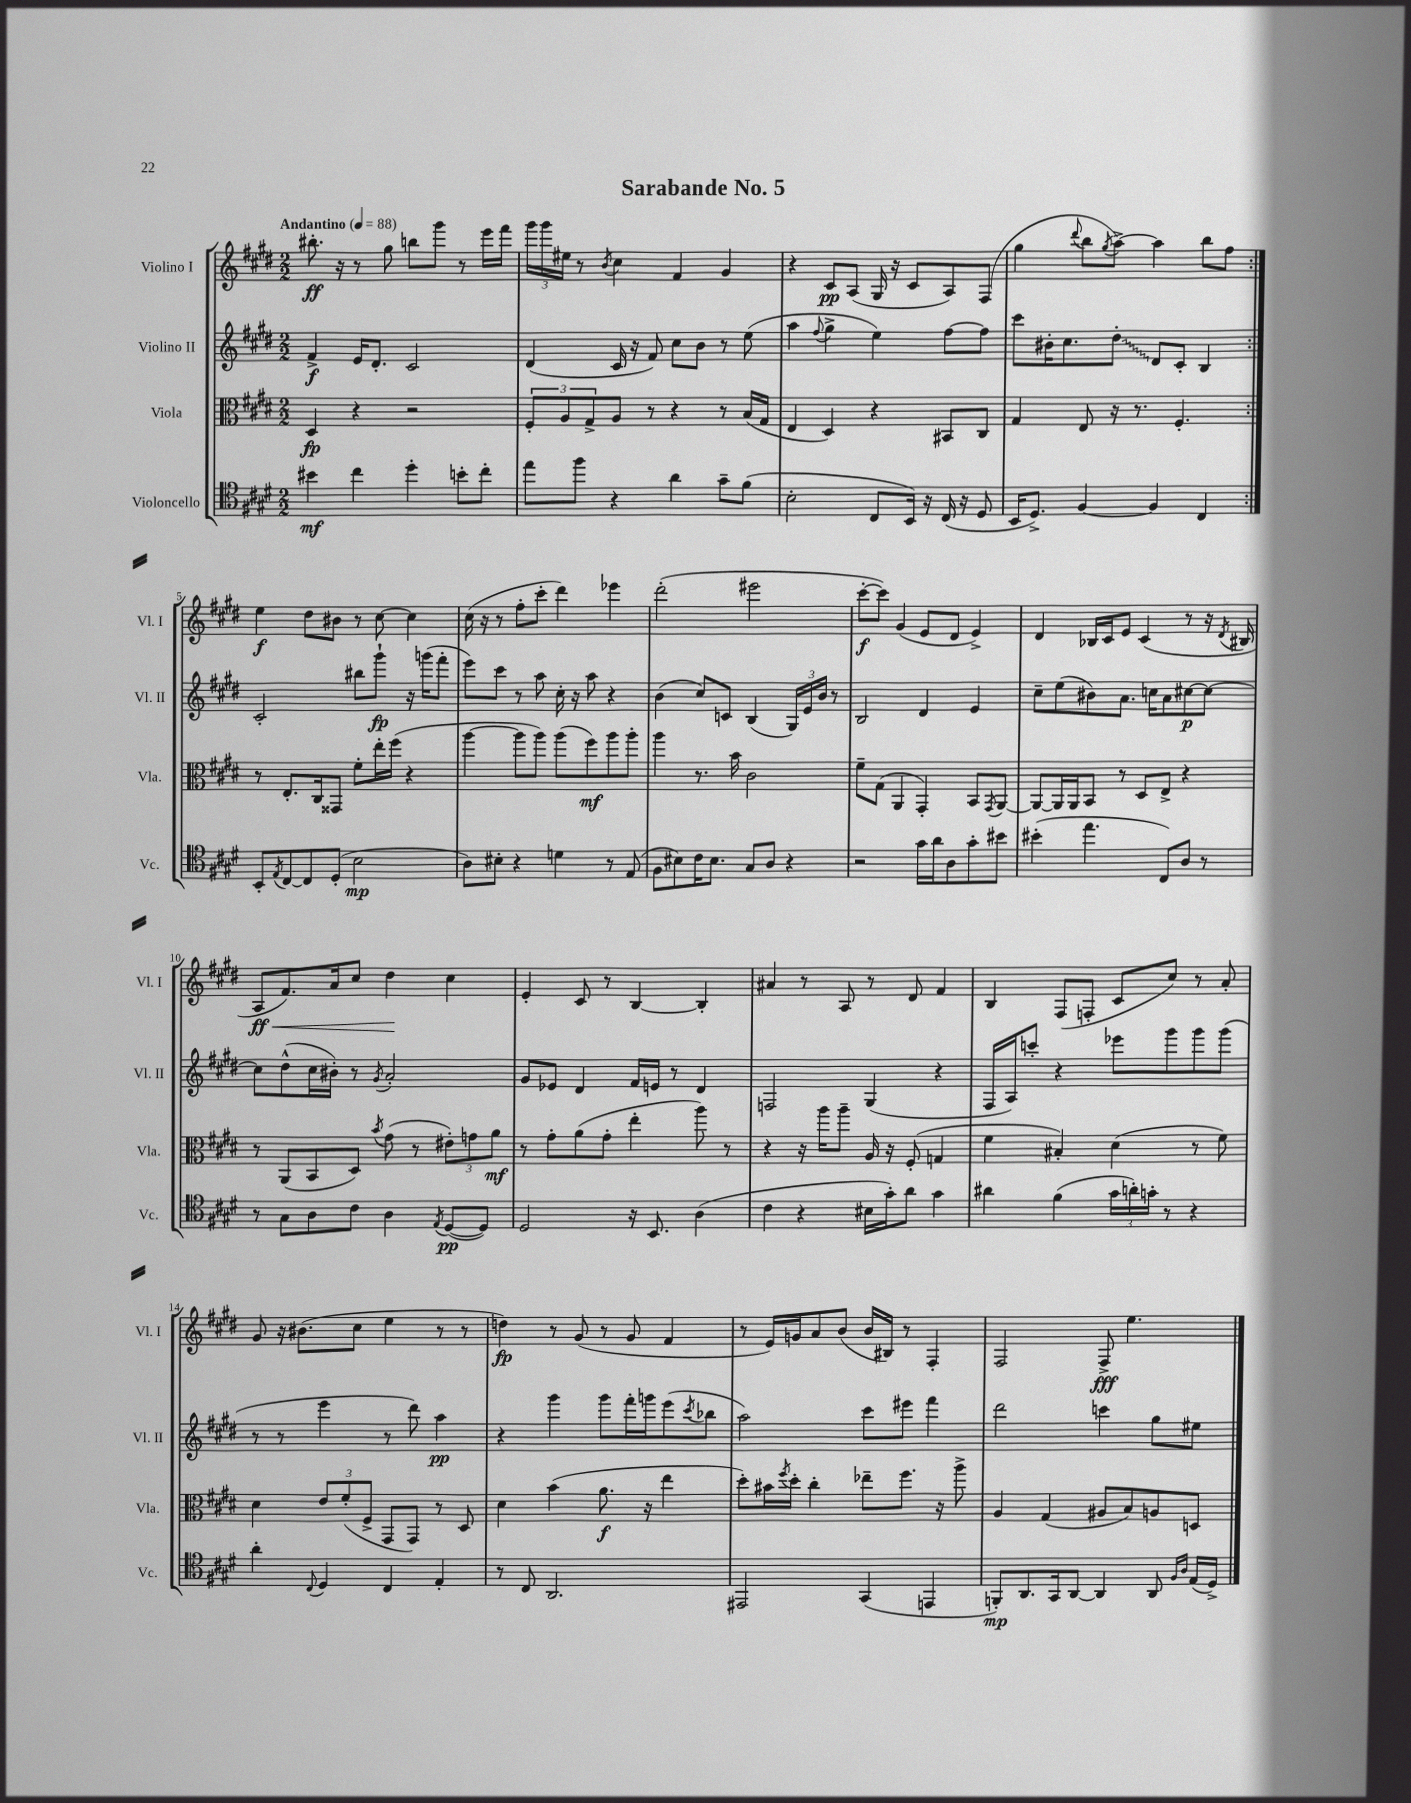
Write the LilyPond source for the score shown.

\header { title = "Sarabande No. 5" }
<<
\new StaffGroup <<
\new Staff = "s0" \with { instrumentName = "Violino I" shortInstrumentName = "Vl. I" } {
    \clef treble \key e \major \numericTimeSignature \time 2/2 \tempo "Andantino" 4 = 88
    \repeat volta 2 { bis''8.-.\ff r16 r8 gis''8 b''8 gis'''8 r8 e'''16 fis'''16 |
    \tuplet 3/2 { gis'''16 gis'''16 eis''16 } r8 \acciaccatura { b'8 } cis''4 fis'4 gis'4 |
    r4 cis'8\pp a8( gis16 r16 cis'8 a8) fis8( |
    gis''4 \appoggiatura { dis'''8 } b''8 \acciaccatura { gis''8 } a''8~->) a''4 b''8 fis''8 | }
    e''4\f dis''8 bis'8 r8 cis''8~ cis''4 |
    cis''16( r16 r8 fis''8-. cis'''8-. dis'''4) ees'''4 |
    dis'''2-.( eis'''2 |
    cis'''8~-.\f cis'''8) gis'4( e'8 dis'8 e'4->) |
    dis'4 bes16 cis'16 e'8 cis'4( r8 r16 \acciaccatura { dis'8 } bis16 |
    a8\ff\< fis'8.) a'16 cis''8 dis''4\! cis''4 |
    e'4-. cis'8 r8 b4~ b4-. |
    ais'4 r8 a8 r8 dis'8 fis'4 |
    b4 fis8( f8-. cis'8 cis''8) r8 a'8-. |
    gis'8 r16 bis'8.( cis''8 e''4 r8 r8 |
    d''4\fp) r8 gis'8( r8 gis'8 fis'4 |
    r8 e'16) g'16 a'8 b'8( b'16 bis16) r8 fis4-. |
    fis2 fis8->\fff e''4. \bar "|." |
}
\new Staff = "s1" \with { instrumentName = "Violino II" shortInstrumentName = "Vl. II" } {
    \clef treble \key e \major \numericTimeSignature \time 2/2
    \repeat volta 2 { fis'4->\f e'16 dis'8.-. cis'2 |
    dis'4( cis'16 r16 fis'8) cis''8 b'8 r8 e''8( |
    a''4 \appoggiatura { fis''8 } gis''4-> e''4) fis''8~ fis''8 |
    cis'''8 bis'16-. cis''8. \once \override Glissando.style = #'zigzag dis''8-.\glissando dis'8 cis'8-. b4 | }
    cis'2-. bis''8 gis'''8-!\fp r16 g'''16( fis'''8-. |
    e'''8) cis'''8 r8 a''8 cis''16-. r16 a''8 r4 |
    b'4( cis''8) c'8 b4( \tuplet 3/2 { gis16) e'16 b'16 } r8 |
    b2 dis'4 e'4 |
    cis''8-- e''8( bis'8) a'8. c''16 a'8 cis''8~\p cis''8~ |
    cis''8 dis''8-^( cis''16 bis'16-.) r8 \acciaccatura { gis'8 } a'2-. |
    gis'8 ees'8 dis'4 fis'16 e'16 r8 dis'4 |
    f2 gis4( r4 |
    fis16 a16) c'''8-. r4 ees'''8 gis'''8 gis'''8 gis'''8( |
    r8 r8 e'''4 r8 dis'''8) a''4\pp |
    r4 gis'''4 gis'''8 fis'''16-. g'''16 e'''8( \acciaccatura { cis'''8 } bes''8 |
    a''2) cis'''8 eis'''8 fis'''4 |
    dis'''2 c'''4 gis''8 eis''8 \bar "|." |
}
\new Staff = "s2" \with { instrumentName = "Viola" shortInstrumentName = "Vla." } {
    \clef alto \key e \major \numericTimeSignature \time 2/2
    \repeat volta 2 { dis4\fp r4 r2 |
    \tuplet 3/2 { fis8-. a8 gis8-> } a8 r8 r4 r8 b16( gis16 |
    e4 dis4) r4 bis,8 cis8 |
    gis4 e8 r16 r8. fis4.-. | }
    r8 e8.-. cis16 gisis,8 fis'8-. e''16-. fis''16( r4 |
    a''4~ a''8 a''8) a''8( fis''8\mf) a''8 a''8-. |
    a''4 r8. b'16 cis'2 |
    fis'8-- gis8( a,4 gis,4-.) b,8 \acciaccatura { gis,8 } a,8~ |
    a,8~ a,16 a,16 b,8 r8 dis8 e8-> r4 |
    r8 a,8( b,8 dis8) \acciaccatura { b'8 } gis'8( r8 \tuplet 3/2 { eis'8-.) g'8 a'8\mf } |
    r8 gis'8-. a'8( gis'8-. e''4-. a''8) r8 |
    r4 r16 a''16 a''8-- a16 r16 fis8-.( g4 |
    fis'4 bis4-.) dis'4( r8 fis'8) |
    dis'4 \tuplet 3/2 { e'8 fis'8-.( fis8-> } gis,8 gis,8) r8 dis8 |
    dis'4 b'4( a'8.\f r16 e''4 |
    dis''8-.) bis'16 \acciaccatura { fis''8 } dis''16-. cis''4-. ees''8-- fis''8. r16 a''8-> |
    a4 gis4( ais8 b8) a8 d8 \bar "|." |
}
\new Staff = "s3" \with { instrumentName = "Violoncello" shortInstrumentName = "Vc." } {
    \clef tenor \key e \major \numericTimeSignature \time 2/2
    \repeat volta 2 { bis'4\mf cis''4 dis''4-. b'8-. cis''8-. |
    e''8 fis''8 r4 a'4 gis'8-- fis'8( |
    b2-. cis8 b,16) r16 cis16( r16 dis8 |
    b,16 dis8.->) fis4~ fis4 cis4 | }
    b,8-. \acciaccatura { e8 } cis8~ cis8 dis8-.( b2\mp |
    a8) bis8-. r4 d'4 r8 e8( |
    fis8 bis8) cis'16 bis8. gis8 a8 r4 |
    r2 gis'16 a'16 a8 gis'8-. bis'8 |
    bis'4-.( e''4. cis8) a8 r8 |
    r8 gis8 a8 cis'8 a4 \acciaccatura { e8 } dis8~\pp( dis8) |
    dis2 r16 b,8. a4( |
    cis'4 r4 bis16 gis'16-.) a'8 gis'4 |
    ais'4 fis'4( \tuplet 3/2 { gis'16 a'16-.) g'16-. } r8 r4 |
    a'4-. \appoggiatura { cis8 } dis4 cis4 e4-. |
    r8 cis8 a,2. |
    eis,2 gis,4( e,4 |
    f,8-.\mp) a,8. gis,16 a,8~ a,4 a,8 \grace { fis16 a16 } e16( dis16->) \bar "|." |
}
>>
>>
